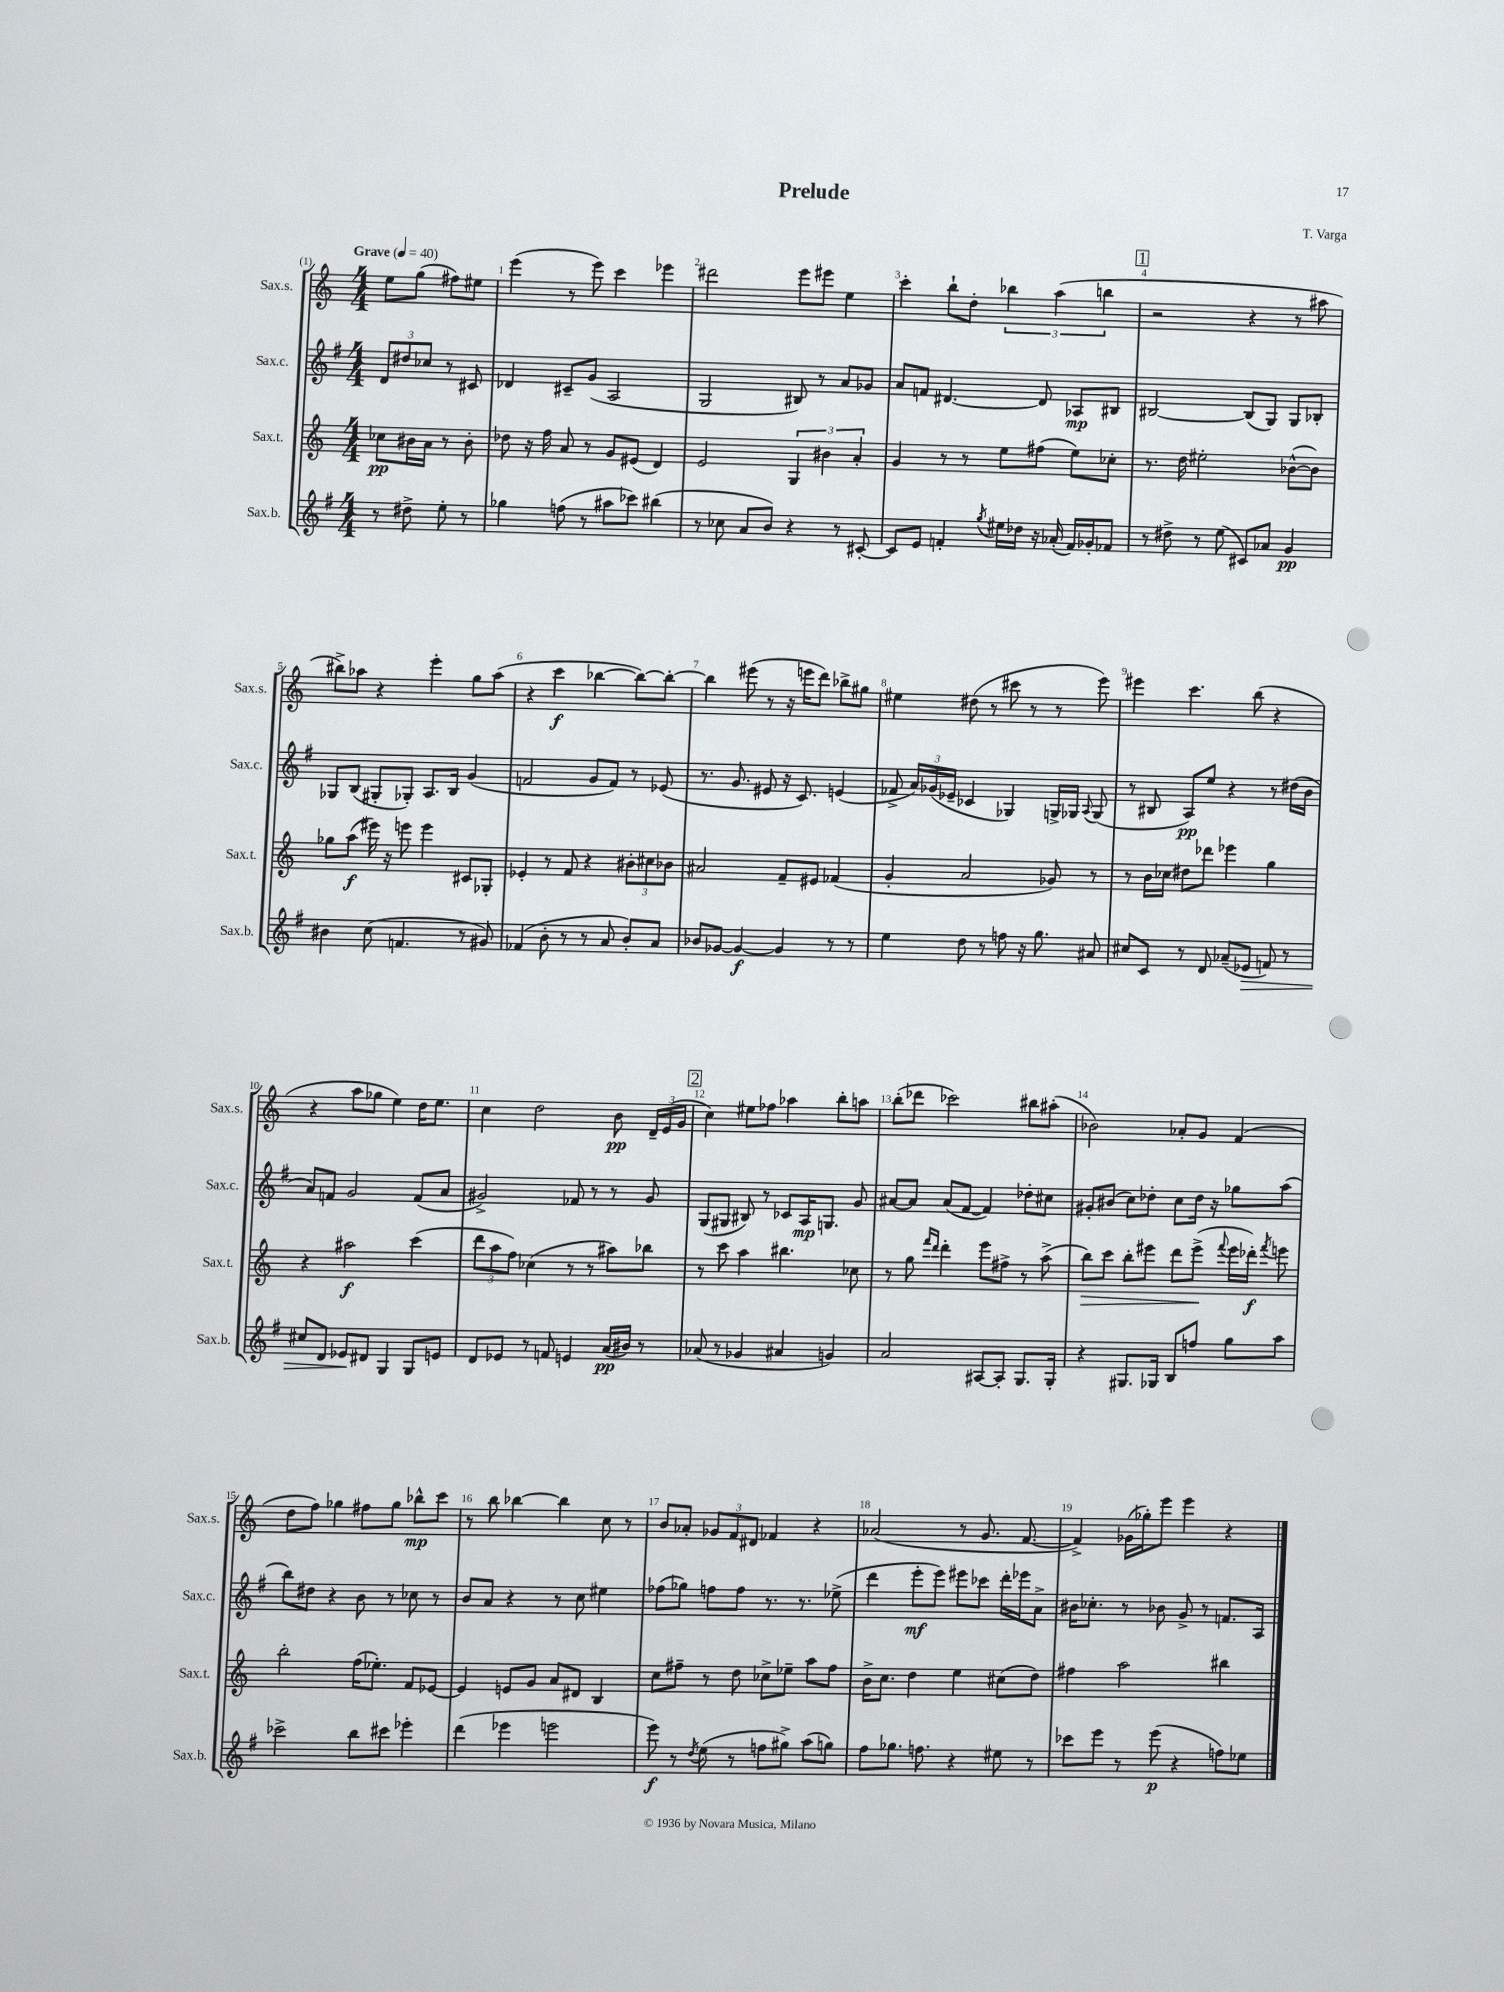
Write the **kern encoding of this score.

**kern	**kern	**kern	**kern
*staff4	*staff3	*staff2	*staff1
*clefG2	*clefG2	*clefG2	*clefG2
*k[f#]	*k[]	*k[f#]	*k[]
*M4/4	*M4/4	*M4/4	*M4/4
*MM40	*MM40	*MM40	*MM40
8r	8cc-	12d	8ee
.	.	12dd#	.
8dd#^	16b#	.	(8gg
.	.	12cc-	.
.	16a	.	.
8ee'	8r	8r	8ff#)
8r	8b#'	8c#	8ee#
=	=	=	=
4gg-	8dd-	4d-	(4eee
.	16r	.	.
.	16ff	.	.
(8ff	8a	8c#~	8r
8r	8r	(8g	8eee)
8aa#	8g	2A	4ccc
8ccc-)	(8e#	.	.
(4bb#	4d)	.	4eee-
=	=	=	=
8r	2e	2G	2ddd#
8cc-	.	.	.
8a	.	.	.
8b)	.	.	.
4r	6G	8B#)	8eee
.	.	8r	8eee#
.	6b#	.	.
8r	.	8a	4ee
.	6a'	.	.
[8c#'	.	8g-	.
=	=	=	=
8c#]	4g	8a	4ccc'
8e	.	8f	.
4f'	8r	[4.d#	8bb`
.	8r	.	8dd'
8qgg	.	.	.
16ee#	8ee	.	6bb-
16dd-	.	.	.
16r	(8ff#	8d#]	.
.	.	.	(6aa
(16a-'	.	.	.
16f)	8ee)	8A-	.
16g-'	.	.	.
.	.	.	6bb
8f-	8cc-'	8B#	.
=	=	=	=
8r	8.r	[2B#	2r
8dd#^	.	.	.
.	16dd	.	.
8r	2ee#'	.	.
(8ee	.	.	.
8c#)	.	(8B#]	4r
8a-	.	8G)	.
4g	([8b-^^	8G	8r
.	8b-])	8B-'	8aa#
=	=	=	=
4b#	8gg-	8G-	8bb#^)
.	(8aa	(8B	8aa-
(8cc	16eee#)	8G#'	4r
.	16r	.	.
4.f	8eee	8G-')	.
.	4eee	8.A	4eee'
.	.	16B	.
8r	8c#	(4g	8gg
8g#)	8G-'	.	(8aa-
=	=	=	=
(4f-	4e-'	2f	4r
8b'	8r	.	4ccc
8r	8f	.	.
8r	4r	8g	[4bb-
8a	.	8f)	.
8b')	12b#'	8r	8bb-_)
.	12cc#	.	.
8a	.	(8e-	8bb-'_
.	12b-	.	.
=	=	=	=
8b-	2a#	8.r	4bb-]
[8g-	.	.	.
.	.	8.g	.
4g-_	.	.	(8eee#
.	.	8e#	8r
4g-]	8f~	16r	16r
.	.	8.c)	16eee
.	8e#	.	8ddd)
8r	(4f-	(4e	8bb-^
8r	.	.	8gg#
=	=	=	=
4ee	4g'	8f-^	4ee#
.	.	24a)	.
.	.	(24g-	.
.	.	24e-~	.
8dd	2a	4c-	(8dd#
8r	.	.	8r
8ff	.	4G-)	8ccc#
16r	.	.	8r
8.gg	.	.	.
.	8g-)	16G^	8r
.	.	16G-	.
.	.	8qqA	.
8a#	8r	(8G-	8eee)
=	=	=	=
8cc#	8r	8r	4eee#
8c	16b	8B#	.
.	16cc-	.	.
8r	8dd#	8A)	4.ccc
8d	8ddd-	8ee	.
(8a-~	4eee-	4r	.
8e-	.	.	(8bb
8f)	4gg	8r	4r
8r	.	(16dd#	.
.	.	16b	.
=	=	=	=
8cc#	4r	8a)	4r
8d	.	8f	.
8e-	2aa#	2g	8aa
8d#	.	.	8gg-
4G	.	.	4ee)
8G	(4ccc	(8f	16dd
.	.	.	8.ee
8e	.	8a	.
=	=	=	=
8d	12ddd	2g#^)	4cc
.	12aa	.	.
8e-	.	.	.
.	12ff)	.	.
8r	(4cc-	.	2dd
8f	.	.	.
4e	8r	8f-	.
.	8r	8r	.
(16a	8aa#)	8r	8b
16b#)	.	.	.
8r	8bb-	8g#	24d~
.	.	.	(24e
.	.	.	24g
=	=	=	=
(8a-	8r	(8G	4cc)
8r	8ccc	8G#	.
4g-	4aa	8B#)	8ee#
.	.	8r	8ff-
4a#	4.bb#	8c-	4aa-
.	.	16A	.
.	.	8.G	.
4g)	.	.	8bb'
.	8cc-	8g	8aa
=	=	=	=
2a	8r	[8a#	(8bb'
.	8gg	8a#]	8ddd-
.	16qqfff	.	.
.	16qqddd	.	.
.	4ddd'	(8a#	2ccc-)
.	.	[8f#	.
[8A#	8eee	4f#])	.
8A#']	8ff#^	.	.
8.G	8r	8dd-'	8bb#
.	(8aa^	8cc#	(8aa#'
16G'	.	.	.
=	=	=	=
4r	8bb)	8g#'	2b-)
.	8ccc	(8b#	.
8.G#	8bb'	8cc)	.
.	8eee#	8dd-'	.
16G-	.	.	.
8B	8ddd	8cc	8a-'
8ff	(8eee#^	16dd-	8g
.	.	16r	.
.	8qqfff	.	.
8gg	16eee#	8gg-	(4f
.	16ddd-')	.	.
.	8qfff	.	.
8aa	8eee	(8aa	.
=	=	=	=
2ccc-^	2bb'	8bb)	8dd
.	.	8dd#	8ff)
.	.	4r	4gg-
8bb	(16ff	8b	8ff#
.	8.ee-')	.	.
8ccc#	.	8r	8gg-
4eee-'	8f	8cc-	8bb-^^
.	[8e-	8r	8ccc
=	=	=	=
(4ddd	4e-]	8b	8r
.	.	8a	8bb
4eee-	8e	4r	[4bb-
.	8g	.	.
2eee	8a	8r	4bb-]
.	8d#	8cc	.
.	4B	4ee#	8cc
.	.	.	8r
=	=	=	=
8eee)	8cc	(8ff-	8b
8r	8ff#~	8gg-)	8a-'
8qdd	.	.	.
(8ee	8r	8ff	12g-
.	.	.	12f
8r	8dd	8ff	.
.	.	.	12d#
8ff	8cc-^	8.r	4f-
8gg#^)	8ee-~	.	.
.	.	8.r	.
(8aa	8aa	.	4r
8gg)	8ff#	(8ee-^	.
=	=	=	=
8ff#	16b^	4ddd	(2a-
.	8.cc	.	.
8.gg-	.	.	.
.	4dd	8eee'	.
8.ff	.	.	.
.	.	8eee)	.
4r	4ee	8eee#	8r
.	.	8ccc-	8.g
8ee#	(8cc#	16ddd'	.
.	.	16eee-	[8.f
8r	8dd)	8a^	.
=	=	=	=
8ccc-	4ff#	16b#	4f^])
.	.	8.cc-'	.
8eee	.	.	.
8r	2aa	8r	(16g-
.	.	.	16gg-')
(8eee	.	8b-	8eee
4r	.	8g^	4eee
.	.	8r	.
8ff)	4bb#	8.f	4r
8ee-	.	.	.
.	.	16A	.
==	==	==	==
*-	*-	*-	*-
